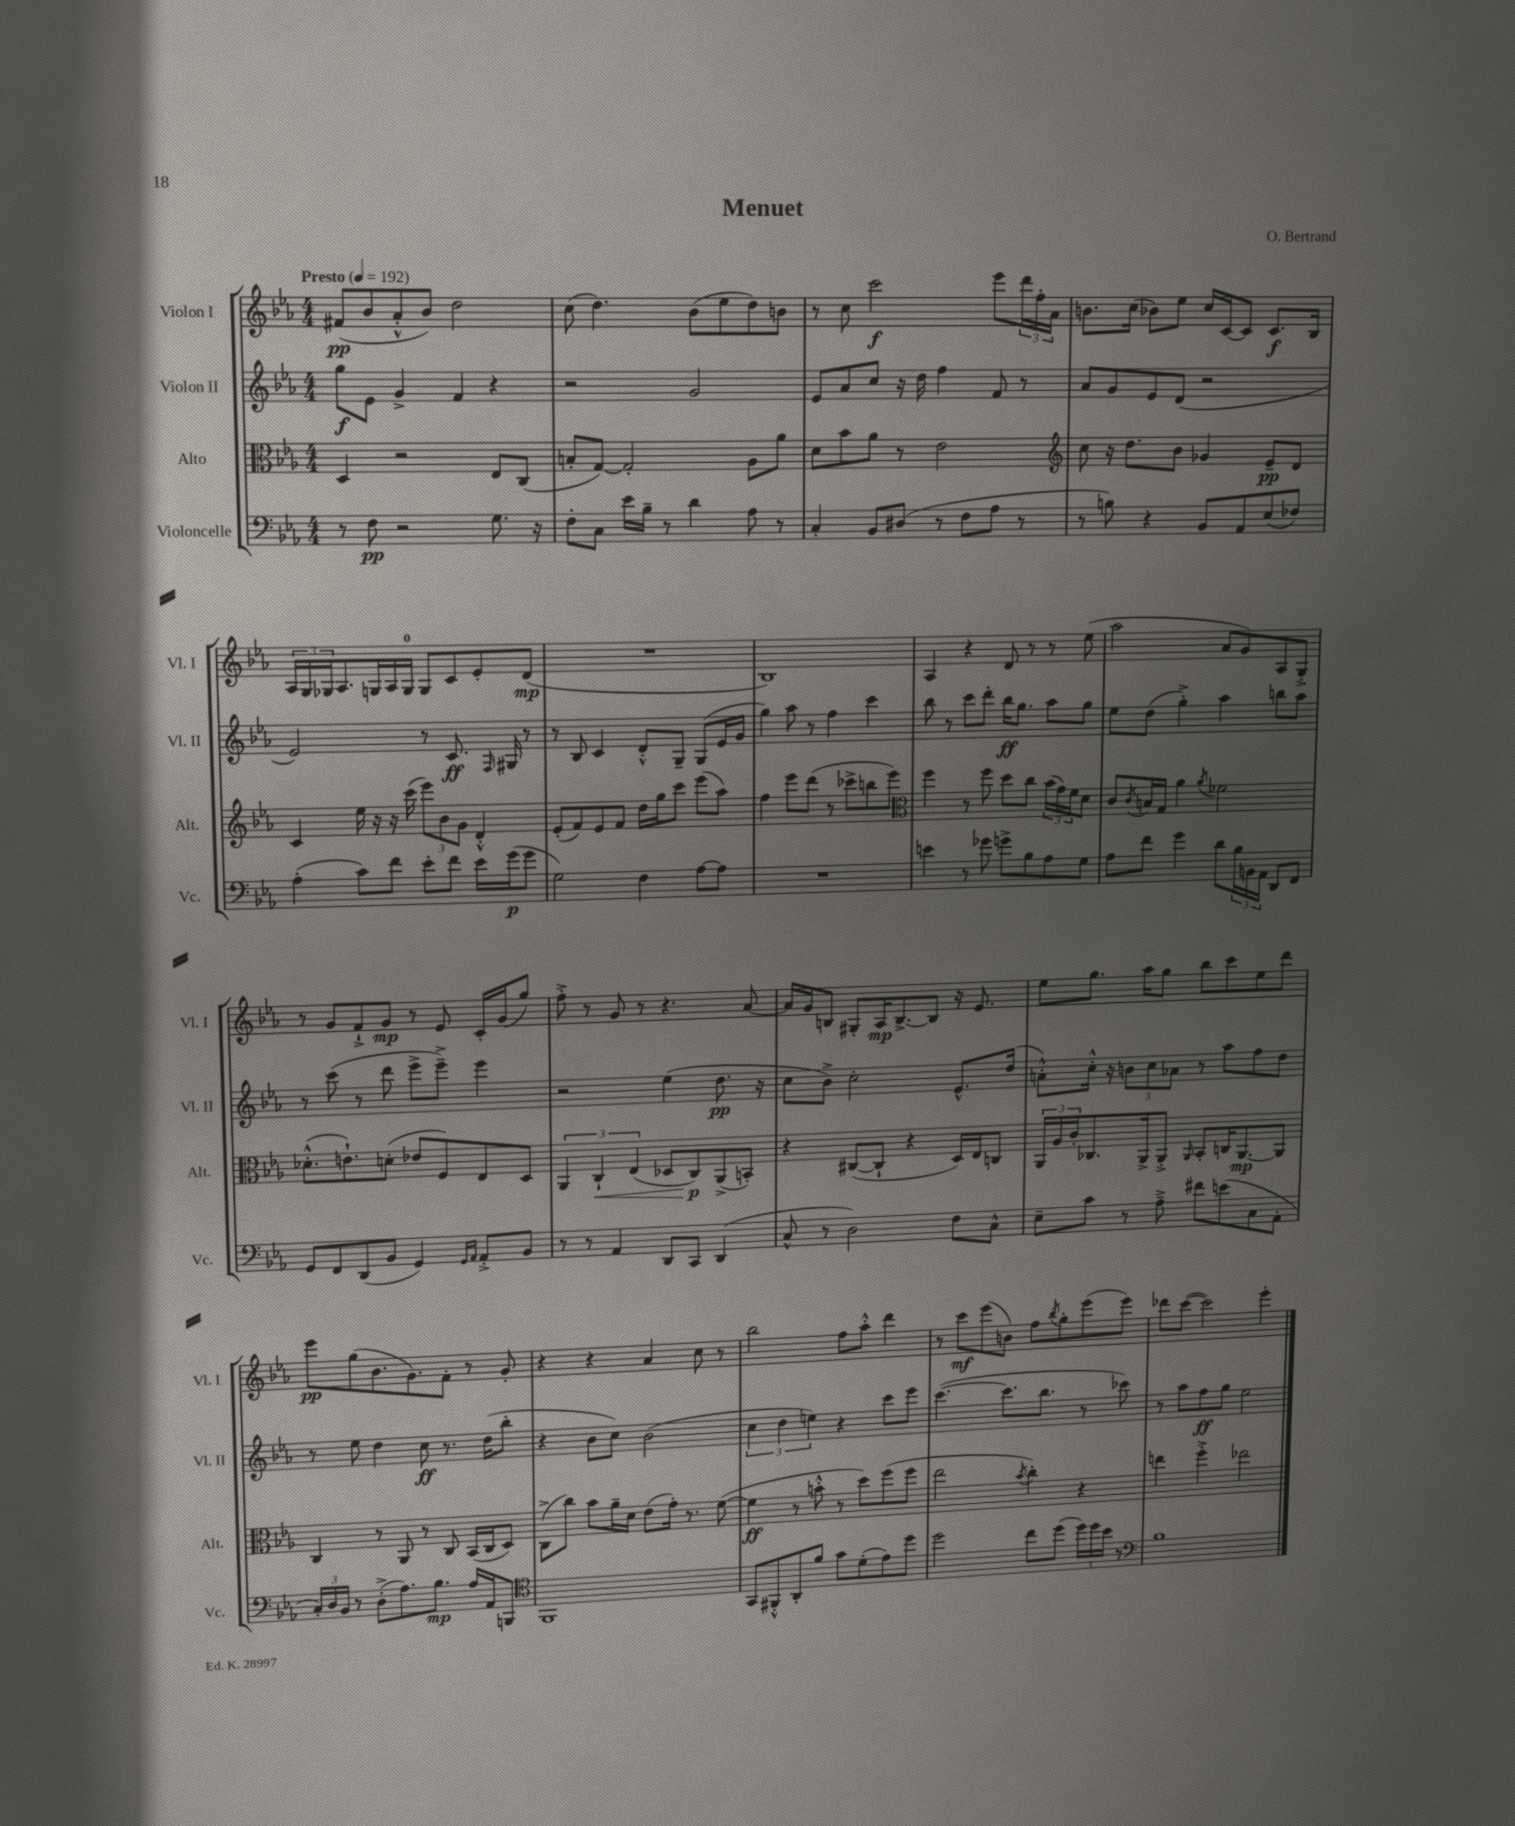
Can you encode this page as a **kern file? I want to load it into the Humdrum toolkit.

**kern	**dynam	**kern	**dynam	**kern	**dynam	**kern	**dynam
*part4	*part4	*part3	*part3	*part2	*part2	*part1	*part1
*staff4	*staff4	*staff3	*staff3	*staff2	*staff2	*staff1	*staff1
*I"Violoncelle	*	*I"Alto	*	*I"Violon II	*	*I"Violon I	*
*I'Vc.	*	*I'Alt.	*	*I'Vl. II	*	*I'Vl. I	*
*clefF4	*	*clefC3	*	*clefG2	*	*clefG2	*
*k[b-e-a-]	*	*k[b-e-a-]	*	*k[b-e-a-]	*	*k[b-e-a-]	*
*M4/4	*	*M4/4	*	*M4/4	*	*M4/4	*
*MM192	*	*MM192	*	*MM192	*	*MM192	*
=1	=1	=1	=1	=1	=1	=1	=1
!	!	!	!	!	!	!LO:TX:a:B:t=Presto	!
8r	.	4D/	.	8gg\L	f	(8f#X/L	pp
8F\	pp	.	.	8e-\J	.	8b-/	.
2r	.	2r	.	4g^/	.	8a-'^^/	.
.	.	.	.	.	.	8b-/J)	.
.	.	.	.	4f/	.	2dd\	.
8.G\	.	8E-/L	.	4r	.	.	.
.	.	(8C/J	.	.	.	.	.
16r	.	.	.	.	.	.	.
=2	=2	=2	=2	=2	=2	=2	=2
8F'\L	.	8Bn'/L	.	2r	.	(8cc\	.
8C\J	.	[8G/J)	.	.	.	4.dd\)	.
16e-\LL	.	2G'/]	.	.	.	.	.
16B-~\JJ	.	.	.	.	.	.	.
8r	.	.	.	.	.	.	.
4d\	.	.	.	2g/	.	(8b-\L	.
.	.	.	.	.	.	8ee-\	.
8A-\	.	8A-\L	.	.	.	8dd\)	.
8r	.	8a-\J	.	.	.	8bn\J	.
=3	=3	=3	=3	=3	=3	=3	=3
4C'/	.	8d\L	.	8e-/L	.	8r	.
.	.	8b-\	.	8a-/	.	8cc\	.
8BB-/L	.	8a-\J	.	8cc/J	.	2ccc\	f
(8D#X/J	.	8r	.	16r	.	.	.
.	.	.	.	16dd\	.	.	.
8r	.	2e-\	.	4ff\	.	.	.
8F\L	.	.	.	.	.	.	.
8A-\J	.	.	.	8f/	.	8eee-\L	.
8r	.	.	.	8r	.	24ddd\L	.
.	.	.	.	.	.	24ff'\	.
.	.	.	.	.	.	24a-\JJ	.
=4	=4	=4	=4	=4	=4	=4	=4
*	*	*clefG2	*	*	*	*	*
8r	.	8cc\	.	8a-/L	.	8.bn\L	.
8Bn\)	.	16r	.	8g/	.	.	.
.	.	8.dd\L	.	.	.	(16cc\Jk	.
4r	.	.	.	8e-/	.	8b-X\L)	.
.	.	8b-\J	.	(8d/J	.	8ee-\J	.
8BB-/L	.	4g-X/	.	2r	.	16cc/LL	.
.	.	.	.	.	.	[16c/J	.
8AA-/	.	.	.	.	.	8c/J]	.
(8E-/	.	8e-~/L	pp	.	.	8.c/L	f
8F-X/J)	.	8d/J	.	.	.	.	.
.	.	.	.	.	.	16B-/Jk	.
!!LO:LB:g=z
=5	=5	=5	=5	=5	=5	=5	=5
(4A-'\	.	4c/	.	2e-/)	.	24A-/LL	.
.	.	.	.	.	.	24G/	.
.	.	.	.	.	.	24G-X/J	.
.	.	.	.	.	.	8.A-/	.
8c\L)	.	16ee-\	.	.	.	.	.
.	.	16r	.	.	.	16Gn/L	.
8f\J	.	16r	.	.	.	16A-/	.
.	.	(16ccc\	.	.	.	16G/JJ	.
8e-'\L	.	12eee-\L)	.	8r	.	8G/L	.
.	.	12b-\	.	.	.	.	.
8f\J	.	.	.	8.c/	ff	8c/	.
.	.	12g\J	.	.	.	.	.
16e-\LL	.	4d'^^/	.	.	.	8e-'/	.
.	.	.	.	16qqF/	.	.	.
(16g\J	p	.	.	16G#X/	.	.	.
8g\J	.	.	.	8r	.	(8d/J	mp
=6	=6	=6	=6	=6	=6	=6	=6
2G\)	.	(8e-'/L	.	8r	.	1r	.
.	.	8f/)	.	8B-/	.	.	.
.	.	8e-/	.	4c/	.	.	.
.	.	8f/J	.	.	.	.	.
4F\	.	16dd\LL	.	8d'^^/L	.	.	.
.	.	16gg\J	.	.	.	.	.
.	.	8ccc\J	.	8G~/J	.	.	.
[8A-\L	.	(8eee-\L	.	(8G/L	.	.	.
8A-\J]	.	8aa-\J)	.	16e-/L	.	.	.
.	.	.	.	16g/JJ	.	.	.
=7	=7	=7	=7	=7	=7	=7	=7
1r	.	4ff\	.	4gg\)	.	1B-)	.
.	.	8eee-\L	.	8aa-\	.	.	.
.	.	(8ddd\J	.	8r	.	.	.
.	.	8r	.	4ff\	.	.	.
.	.	8ccc-X^\L	.	.	.	.	.
.	.	8bbn\	.	4ccc\	.	.	.
.	.	8eee-\J)	.	.	.	.	.
=8	=8	=8	=8	=8	=8	=8	=8
*	*	*clefC3	*	*	*	*	*
4en\	.	4ff\	.	8bb-\	.	4A-/	.
.	.	.	.	8r	.	.	.
8r	.	8r	.	8ccc\L	.	4r	.
8g-X\	.	8ff\	.	8ddd'\J	.	.	.
8gn^\L	.	8dd\L	.	16bb-\KL	ff	8d/	.
.	.	.	.	8.gg\J	.	.	.
8B-\	.	8cc\J	.	.	.	8r	.
8A-\	.	(24b-\LL	.	8aa-\L	.	8r	.
.	.	24g\)	.	.	.	.	.
.	.	24f\J	.	.	.	.	.
8G\J	.	8d\J	.	8gg\J	.	(8ee-\	.
=9	=9	=9	=9	=9	=9	=9	=9
8A-\L	.	8c/L	.	8ee-\L	.	2aa-\	.
.	.	8qc/	.	.	.	.	.
8f\J	.	16Bn/L	.	(8dd\J	.	.	.
.	.	16G/JJ	.	.	.	.	.
4g\	.	4a-\	.	4gg'^\)	.	.	.
.	.	8qa-/	.	.	.	.	.
8d\L	.	2f-X\	.	4aa-\	.	8a-/L	.
24B-\L	.	.	.	.	.	8g/)	.
24BBn\	.	.	.	.	.	.	.
24AA-\JJ	.	.	.	.	.	.	.
8DD/L	.	.	.	8bbn\L	.	8A-/	.
8FF/J	.	.	.	8aa-\J	.	8G'^/J	.
!!LO:LB:g=z
=10	=10	=10	=10	=10	=10	=10	=10
8GG/L	.	(8.d-X'^^\L	.	8r	.	8r	.
8FF/	.	.	.	(8ccc\	.	8g/L	.
.	.	8.en`\)	.	.	.	.	.
(8DD/	.	.	.	8r	.	8f`^/	.
8BB-/J	.	(8dn'\J	.	8ddd\	.	8g/J	mp
4GG/)	.	8e-X/L	.	8eee-^\L	.	8r	.
.	.	8F/)	.	8eee-~^\J)	.	8e-/	.
16qqGG/LL	.	.	.	.	.	.	.
16qqAA-/JJ	.	.	.	.	.	.	.
8AA-'^/L	.	8E-/	.	4eee-\	.	16c'/LL	.
.	.	.	.	.	.	(16g/J	.
8BB-/J	.	8D/J	.	.	.	8gg/J)	.
=11	=11	=11	=11	=11	=11	=11	=11
8r	.	6AA-/	.	2r	.	8ff'^\	.
8r	.	.	.	.	.	8r	.
!	!	!	!LO:HP:b	!	!	!	!
.	.	6C`/	<	.	.	.	.
4AA-/	.	.	.	.	.	8g/	.
.	.	(6E-/	.	.	.	.	.
.	.	.	.	.	.	8r	.
8DD/L	.	8D-X/L	.	(4ee-\	.	4.r	.
8CC/J	.	8C/)	p	.	.	.	.
(4DD/	.	(8AA-^/	[	8.dd\	pp	.	.
.	.	8BBn'/J)	.	.	.	[8a-/	.
.	.	.	.	16r	.	.	.
=12	=12	=12	=12	=12	=12	=12	=12
8C^^/	.	4r	.	8cc\L	.	16a-/LL]	.
.	.	.	.	.	.	16g/J	.
8r	.	.	.	8b-^\J)	.	8Bn/J	.
2D\)	.	([8C#X/L	.	2cc'\	.	8G#X'/L	.
.	.	8C#`/J]	.	.	.	16A-/K	mp
.	.	.	.	.	.	[8.B^/	.
.	.	4r	.	.	.	.	.
.	.	.	.	.	.	8B/J]	.
8F\L	.	16D/LL)	.	8.e-^^/L	.	16r	.
.	.	16E-/J	.	.	.	8.e-/	.
8C^^\J	.	8Cn/J	.	.	.	.	.
.	.	.	.	(16dd/Jk	.	.	.
=13	=13	=13	=13	=13	=13	=13	=13
8E-~\L	.	24AA-/LL	.	8an'^^\L)	.	8ee-\L	.
.	.	24A-/	.	.	.	.	.
.	.	24c'/J	.	.	.	.	.
8c\J	.	8.C-X/	.	16cc'^^\Jk	.	8.gg\J	.
.	.	.	.	16r	.	.	.
8r	.	.	.	12bn\L	.	.	.
.	.	16AA-^/k	.	.	.	16aa-\KL	.
.	.	.	.	12cc\	.	.	.
8A-~^\	.	8AA-'^/J	.	.	.	8gg\J	.
.	.	.	.	12a-X\J	.	.	.
.	.	16qqAA-/	.	.	.	.	.
8f#X\L	.	8BB-'/L	.	8r	.	8bb-\L	.
(8en\	.	16Cn/K	.	8aa-\L	.	8ccc\	.
.	.	[8.AA-/	mp	.	.	.	.
8C\	.	.	.	8ff\	.	8ee-\	.
8AA-'\J	.	8AA-/J]	.	8dd\J	.	8ddd\J	.
!!LO:LB:g=z
=14	=14	=14	=14	=14	=14	=14	=14
24C'/LL)	.	4C/	.	8r	.	8eee-\L	pp
24D/	.	.	.	.	.	.	.
24BB-/JJ	.	.	.	.	.	.	.
8r	.	.	.	8ee-\	.	(8gg\	.
(8D'^\L	.	8r	.	4dd\	.	8.b-\	.
8.A-\)	.	8AA-/	.	.	.	.	.
.	.	.	.	.	.	8.g\)	.
.	.	8r	.	8cc\	ff	.	.
8.B-\J	mp	.	.	.	.	.	.
.	.	8C/	.	8.r	.	8f'\J	.
16A-/LL	.	(16BB-/LL	.	.	.	8r	.
16AA-/J	.	16C/J	.	(16dd\KL	.	.	.
8BBBn/J	.	8D/J)	.	8bb-'\J	.	8g'/	.
=15	=15	=15	=15	=15	=15	=15	=15
*clefC4	*	*	*	*	*	*	*
1FF	.	(8C^\L	.	4r	.	4r	.
.	.	8cc\J)	.	.	.	.	.
.	.	8b-\L	.	8b-\L	.	4r	.
.	.	16a-~\L	.	8cc\J)	.	.	.
.	.	16d\JJ	.	.	.	.	.
.	.	(8e-\L	.	(2b-\	.	4a-/	.
.	.	16g'\Jk)	.	.	.	.	.
.	.	8.r	.	.	.	.	.
.	.	.	.	.	.	8cc\	.
.	.	([8f\	.	.	.	8r	.
=16	=16	=16	=16	=16	=16	=16	=16
8GG/L	.	4f\]	ff	6cc\	.	2bb-\	.
8FF#X'^^/	.	.	.	.	.	.	.
.	.	.	.	6dd\	.	.	.
8AA-'/	.	8r	.	.	.	.	.
.	.	.	.	6een\)	.	.	.
8f/J	.	8bn'^^\	.	.	.	.	.
8g\L	.	8r	.	4r	.	8ff\L	.
(8d'\	.	8dd\L)	.	.	.	8aa-'^^\J	.
8e-\)	.	(8ff\	.	8ccc\L	.	4ddd\	.
8dd\J	.	8ff\J	.	8eee-\J	.	.	.
=17	=17	=17	=17	=17	=17	=17	=17
2dd\	.	2ee-\	.	([4.ccc\	.	8r	.
.	.	.	.	.	.	8ccc\L	mf
.	.	.	.	.	.	(8eee-\	.
.	.	.	.	8.ccc\L]	.	8bn\J)	.
.	.	8qb-/	.	.	.	.	.
8cc\L	.	4cc'\)	.	.	.	8ff\L	.
.	.	.	.	8.bb-\J	.	.	.
.	.	.	.	.	.	8qbb-/	.
(8dd\J	.	.	.	.	.	8gg'\	.
24dd\LL)	.	4r	.	8r	.	(8eee-\	.
24dd\	.	.	.	.	.	.	.
24b-\JJ	.	.	.	.	.	.	.
8r	.	.	.	8ccc-X\)	.	8eee-\J)	.
=18	=18	=18	=18	=18	=18	=18	=18
*clefF4	*	*	*	*	*	*	*
1B-	.	4een\	.	8r	.	8ddd-X\L	.
.	.	.	.	8aa-\L	.	([8ccc\J	.
.	.	4ff'^\	.	8ff\	ff	2ccc\])	.
.	.	.	.	8gg\J	.	.	.
.	.	2ee-X\	.	2ee-\	.	.	.
.	.	.	.	.	.	4eee-'\	.
==	==	==	==	==	==	==	==
*-	*-	*-	*-	*-	*-	*-	*-
